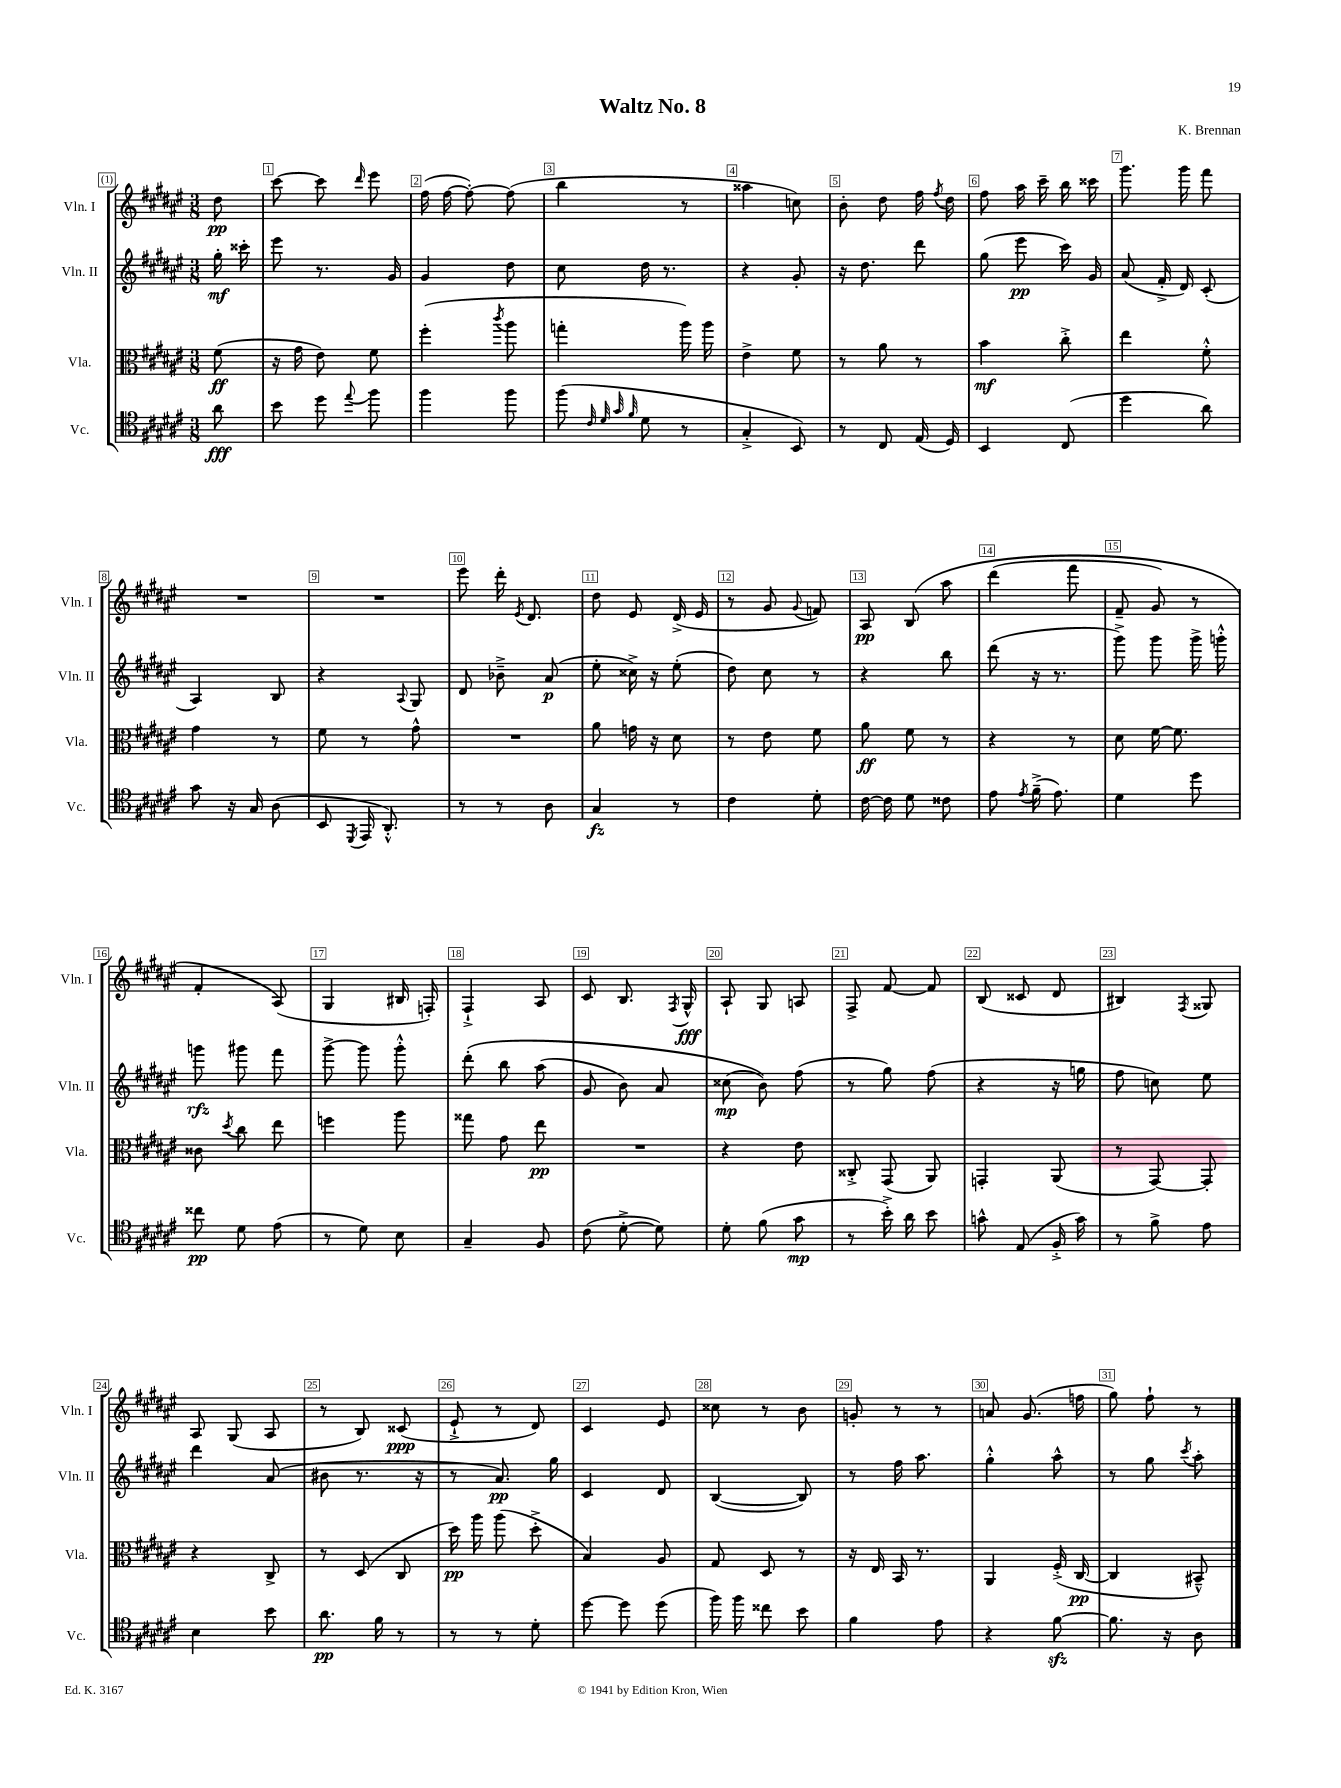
\header { title = "Waltz No. 8" composer = "K. Brennan" }
<<
\new StaffGroup <<
\new Staff = "s0" \with { instrumentName = "Vln. I" shortInstrumentName = "Vln. I" } {
    \clef treble \key fis \major \numericTimeSignature \time 3/8 \partial 8
    \autoBeamOff dis''8\pp |
    cis'''8~ cis'''8 \grace { dis'''16 } eis'''8 |
    fis''16( fis''16~ fis''8~-.) fis''8( |
    b''4 r8 |
    aisis''4 c''8) |
    b'8-. dis''8 fis''16 \acciaccatura { fis''8 } dis''16 |
    fis''8 ais''16 cis'''16-- b''16 cisis'''16 |
    gis'''8. gis'''16 fis'''8 |
    R4. |
    R4. |
    eis'''8 dis'''16-. \acciaccatura { eis'8 } dis'8. |
    dis''8 eis'8 dis'16->( eis'16 |
    r8 gis'8 \appoggiatura { gis'8 } f'8) |
    ais8\pp b8\( ais''8 |
    dis'''4( fis'''8 |
    fis'8-- gis'8) r8 |
    fis'4-. ais8(\) |
    gis4 bis16 f16-.) |
    fis4-!-> ais8 |
    cis'8 b8. \acciaccatura { fis8 } gis16-^\fff |
    ais8-! gis8 a8 |
    fis8-> fis'8~ fis'8 |
    b8( cisis'8 dis'8 |
    bis4) \acciaccatura { fis8 } gisis8 |
    ais8 gis8( ais8 |
    r8 b8) cisis'8\ppp( |
    eis'8-!-> r8 dis'8) |
    cis'4 eis'8 |
    cisis''8 r8 b'8 |
    g'8-. r8 r8 |
    a'8 gis'8.( f''16 |
    gis''8) fis''8-! r8 \bar "|." |
}
\new Staff = "s1" \with { instrumentName = "Vln. II" shortInstrumentName = "Vln. II" } {
    \clef treble \key fis \major \numericTimeSignature \time 3/8 \partial 8
    \autoBeamOff gis''16-.\mf cisis'''16-. |
    eis'''8 r8. gis'16 |
    gis'4 dis''8 |
    cis''8 dis''16 r8. |
    r4 gis'8-. |
    r16 dis''8. dis'''8 |
    gis''8( eis'''8\pp cis'''16) gis'16 |
    ais'8( fis'16-.-> dis'16) cis'8-.( |
    ais4) b8 |
    r4 \appoggiatura { ais8 } gis8 |
    dis'8 bes'8---> ais'8\p( |
    eis''8-. cisis''16->) r16 eis''8-.( |
    dis''8) cis''8 r8 |
    r4 b''8 |
    dis'''8( r16 r8. |
    gis'''8->) gis'''8 gis'''16-> g'''16-.-^ |
    g'''8\rfz gis'''8 fis'''8 |
    gis'''8~-> gis'''8 gis'''8-.-^ |
    dis'''8-.\( b''8 ais''8( |
    gis'8 b'8) ais'8 |
    cisis''8\mp( b'8)\) fis''8( |
    r8 gis''8) fis''8( |
    r4 r16 g''16 |
    fis''8 c''8) eis''8 |
    dis'''4 ais'8( |
    bis'8 r8. r16 |
    r8 ais'8.\pp) gis''16 |
    cis'4 dis'8 |
    b4~( b8) |
    r8 fis''16 ais''8. |
    gis''4-.-^ ais''8-^ |
    r8 gis''8 \acciaccatura { cis'''8 } ais''8-. \bar "|." |
}
\new Staff = "s2" \with { instrumentName = "Vla." shortInstrumentName = "Vla." } {
    \clef alto \key fis \major \numericTimeSignature \time 3/8 \partial 8
    \autoBeamOff fis'8\ff( |
    r16 gis'16 eis'8) fis'8 |
    fis''4-.( \acciaccatura { cis'''8 } ais''8 |
    g''4-. ais''16) ais''16 |
    eis'4-> fis'8 |
    r8 ais'8 r8 |
    b'4\mf cis''8-.-> |
    eis''4 fis'8-.-^ |
    gis'4 r8 |
    fis'8 r8 gis'8-^ |
    R4. |
    ais'8 g'16 r16 dis'8 |
    r8 eis'8 fis'8 |
    ais'8\ff fis'8 r8 |
    r4 r8 |
    dis'8 fis'16~ fis'8. |
    cisis'8 \acciaccatura { dis''8 } cis''8 eis''8 |
    f''4 ais''8 |
    gisis''8 gis'8 eis''8\pp |
    R4. |
    r4 eis'8 |
    cisis8-.-> gis,8( ais,8) |
    g,4-. ais,8( |
    r8 gis,8~) gis,8-. |
    r4 cis8-> |
    r8 dis8( cis8 |
    dis''16\pp) ais''16 ais''8( dis''8-.-> |
    b4) ais8 |
    gis8 dis8 r8 |
    r16 eis16 b,16 r8. |
    ais,4 fis16-.->( cis16~\pp |
    cis4 bis,8---^) \bar "|." |
}
\new Staff = "s3" \with { instrumentName = "Vc." shortInstrumentName = "Vc." } {
    \clef tenor \key fis \major \numericTimeSignature \time 3/8 \partial 8
    \autoBeamOff ais'8\fff |
    b'8 dis''8 \appoggiatura { eis''8 } fis''8 |
    fis''4 fis''8 |
    fis''8( \grace { cis'32 dis'32 gis'32 fis'32 } dis'8 r8 |
    gis4-.-> b,8) |
    r8 cis8 eis16( dis16) |
    b,4 cis8( |
    dis''4 ais'8) |
    gis'8 r16 gis16 ais8( |
    b,8 \acciaccatura { dis,8 } eis,16 ais,8.-.-^) |
    r8 r8 ais8 |
    gis4\fz r8 |
    cis'4 dis'8-. |
    cis'16~ cis'16 dis'8 cisis'8 |
    eis'8 \acciaccatura { eis'8 } fis'16--->( eis'8.) |
    dis'4 dis''8 |
    cisis''8\pp dis'8 eis'8( |
    r8 dis'8) b8 |
    gis4-- fis8 |
    cis'8( dis'8~-.-> dis'8) |
    dis'8-. fis'8( gis'8\mp |
    r8 b'16-.->) ais'16 b'8 |
    g'8-^ eis8( fis16-.-> g'16) |
    r8 fis'8-> eis'8 |
    b4 b'8 |
    ais'8.\pp fis'16 r8 |
    r8 r8 dis'8-. |
    dis''8~ dis''8 dis''8( |
    fis''16) fis''16 cisis''8 b'8 |
    fis'4 eis'8 |
    r4 fis'8~\sfz |
    fis'8. r16 ais8 \bar "|." |
}
>>
>>
\layout { \context { \Score \override BarNumber.break-visibility = ##(#f #t #t) barNumberVisibility = #all-bar-numbers-visible \override BarNumber.stencil = #(make-stencil-boxer 0.1 0.3 ly:text-interface::print) } }
